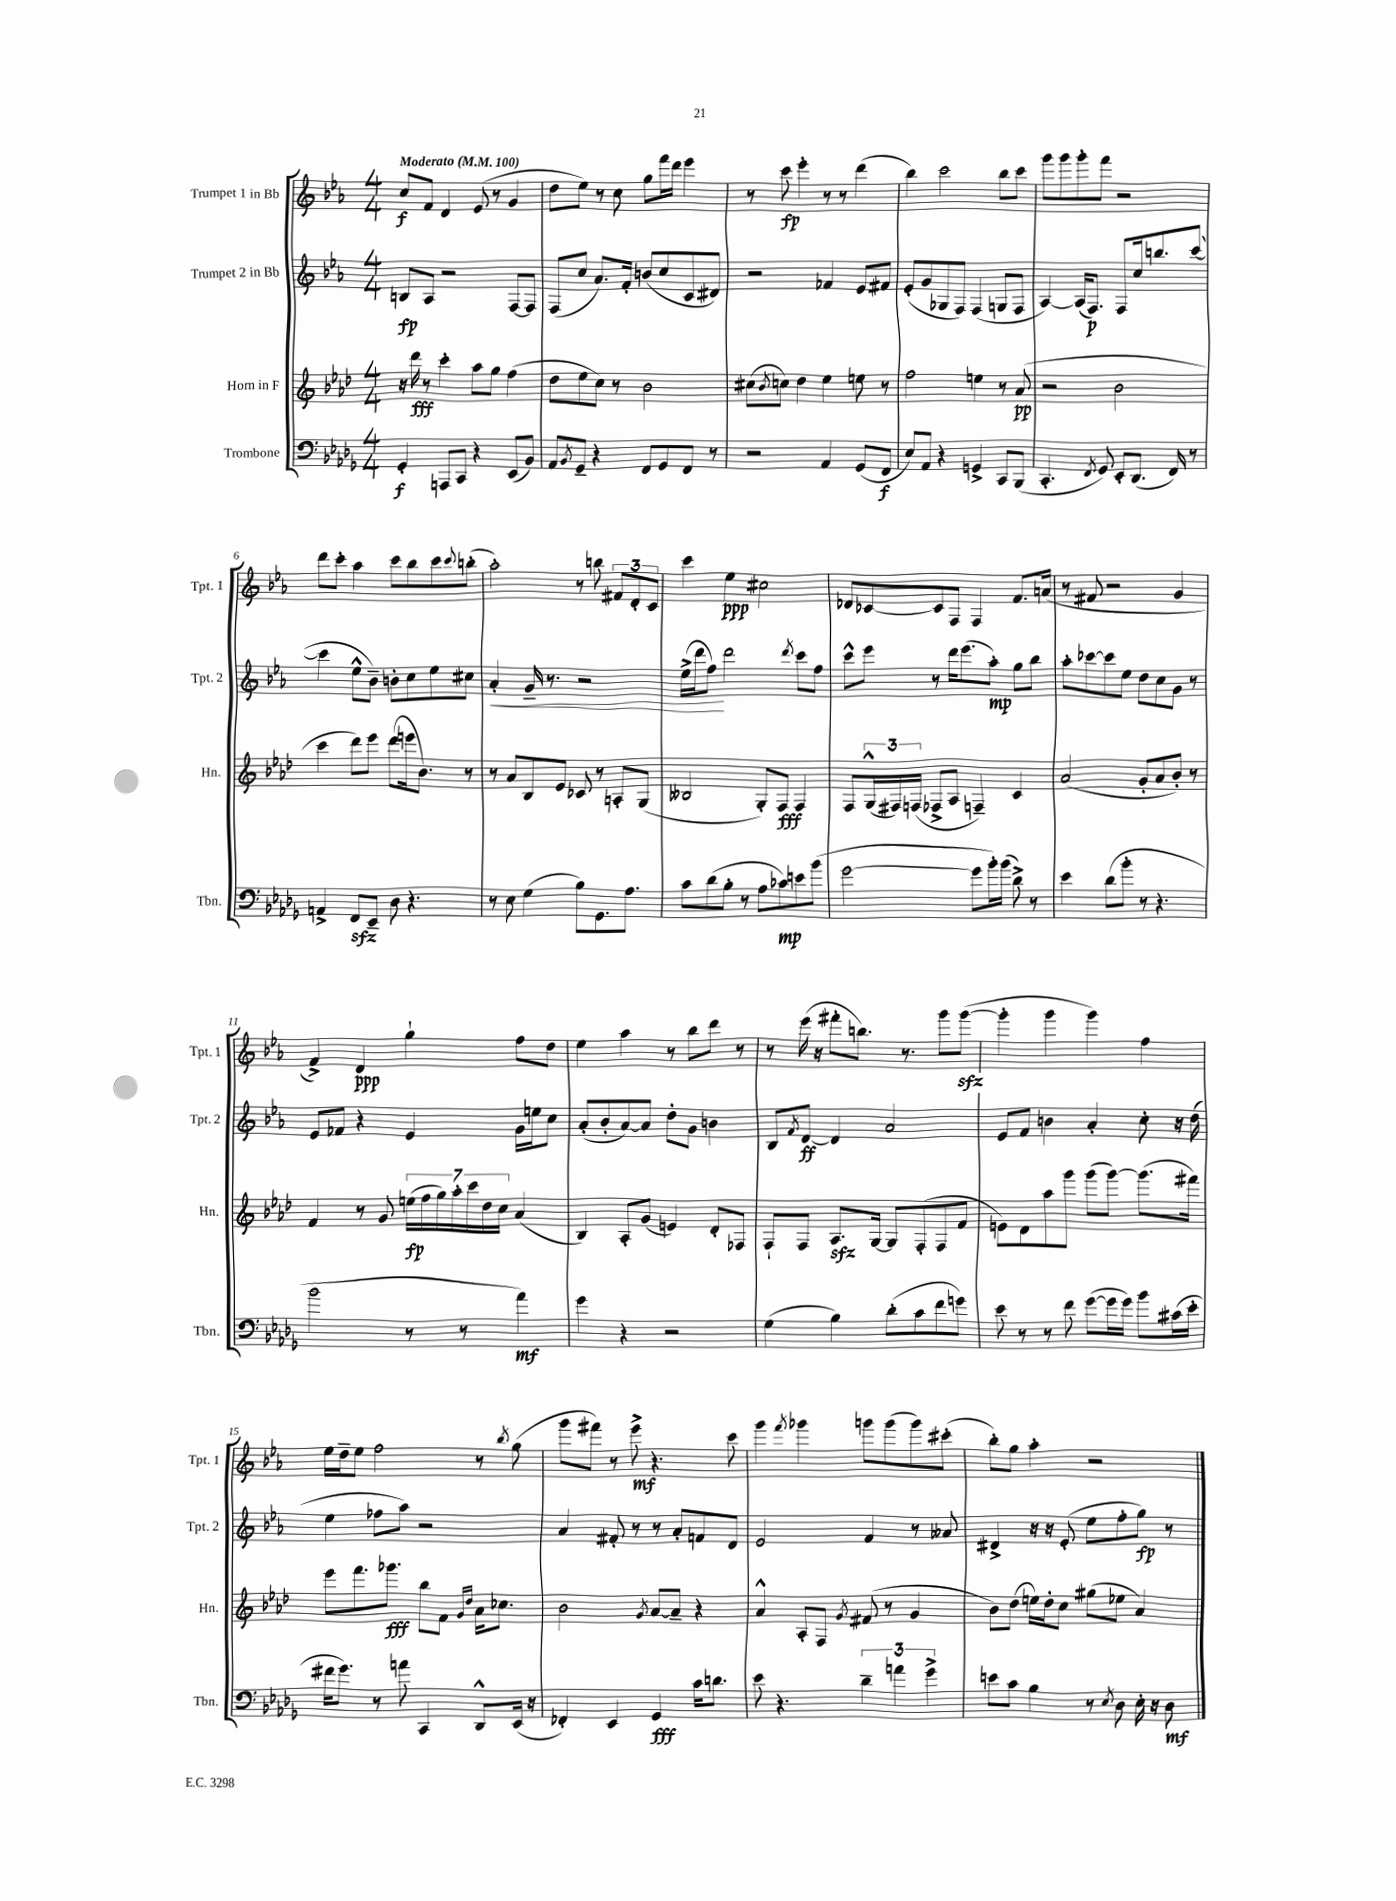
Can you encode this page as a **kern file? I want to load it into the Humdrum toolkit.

**kern	**kern	**kern	**kern
*staff4	*staff3	*staff2	*staff1
*clefF4	*clefG2	*clefG2	*clefG2
*k[b-e-a-d-g-]	*k[b-e-a-d-]	*k[b-e-a-]	*k[b-e-a-]
*M4/4	*M4/4	*M4/4	*M4/4
*MM100	*MM100	*MM100	*MM100
4GG-'	16r	8B	8cc
.	16ddd-	.	.
.	8r	8A-	8f
8AAA	4ccc'	2r	4d
8CC	.	.	.
4r	8aa-	.	(8e-
.	8gg	.	8r
(8EE-	(4ff	[8F	4g
8BB-)	.	8F]	.
=	=	=	=
8AA-	8dd-	(8F	8dd
8qBB-	.	.	.
8GG-~	8ee-	8cc	8ee-)
4r	8cc)	8.a-)	8r
.	8r	.	8cc
.	.	16f'	.
8FF	2b-	(8b	8gg
8GG-	.	8cc	16fff
.	.	.	16ddd
8FF	.	8c	4eee-
8r	.	8d#)	.
=	=	=	=
2r	(8cc#	2r	8r
.	8qb-	.	.
.	8cc)	.	8ccc
.	4dd-	.	4eee-'
4AA-	4ee-	4f-	8r
.	.	.	8r
(8GG-	8ee	8e-	(4ddd
8FF	8r	8f#	.
=	=	=	=
8E-)	2ff	(8e-'	4bb-)
8AA-	.	8g	.
4r	.	8G-	2ccc
.	.	8F)	.
4GG^	4ee	(4F	.
8CC	8r	8G	8bb-
(8BBB-	(8a-	8F	8ccc
=	=	=	=
4.CC'	2r	[4A-)	8ggg
.	.	.	8ggg
.	.	(16A-]	8ggg'
.	.	8.F)	.
8qFF	.	.	.
8GG-)	.	.	8fff
8EE-'	2b-	8F	2r
(8.DD-	.	16cc	.
.	.	8.bb	.
16FF)	.	.	.
8r	.	([8ccc	.
=	=	=	=
4AA^	4ccc	4ccc]	8ddd
.	.	.	8ccc'
8FF	8ddd-)	8ee-^^	4aa-
8EE-~	8eee-	8b-~)	.
8D-	(8ddd-	8b'	8ccc
4.r	16eee	8cc	8bb-
.	8.b-)	.	.
.	.	8ee-	8ccc
.	.	.	8qqccc
.	8r	8cc#	(8bb'
=	=	=	=
8r	8r	4a-'	2aa-')
8E-	8a-	.	.
(4G-	8B-	16g~	.
.	.	8.r	.
.	8e-	.	.
8B-)	8c-	2r	8r
8.GG-	8r	.	8bb
.	8A'	.	12f#
8.A-	.	.	.
.	.	.	12d'
.	(8G	.	.
.	.	.	12c
=	=	=	=
8c	2B--	(16ee-^	4ccc
.	.	16ddd	.
(8d-	.	8ff)	.
8B-'	.	2ddd	4ee-
8r	.	.	.
8A-	8G')	.	2cc#
8c-)	8F	.	.
.	.	8qddd	.
8e	4F	8ccc	.
(8b-	.	8ff	.
=	=	=	=
[2g-	8F	8ccc^^	8d-
.	(24G^^	8eee-	[8c-
.	24F#)	.	.
.	(24F	.	.
.	8F-^	8r	8c-]
.	8A-	16ddd	8F
.	.	(8.eee-	.
8g-]	4F~)	.	4F
16b-')	.	8aa-')	.
(16b-	.	.	.
8d-^)	4c	8gg	8.f
8r	.	8bb-	.
.	.	.	(16a
=	=	=	=
4e-	(2a-	8aa-'	8r
.	.	[8ccc-	8f#
(8d-	.	8ccc-]	2r
8b-'	.	8ee-	.
8r	8g'	8dd	.
4.r	8a-	8cc	.
.	8b-')	8g	4g
.	8r	8r	.
=	=	=	=
2b-	4f	8e-	4f^)
.	.	8f-	.
.	8r	4r	4d
.	8g	.	.
8r	(28ee	4e-	4gg`
.	28ff	.	.
.	28gg)	.	.
.	28aa-'	.	.
8r	.	.	.
.	28ccc	.	.
.	28dd-	.	.
.	28cc	.	.
4a-)	(4a-	16g	8ff
.	.	16ee	.
.	.	8cc	8dd
=	=	=	=
4g-	4B-)	(8a-'	4ee-
.	.	8b-'	.
4r	8A-'	[8a-)	4aa-
.	(8g	8a-]	.
2r	4e)	8dd'	8r
.	.	8g	8bb-
.	8d-'	4b	8ddd
.	8F-	.	8r
=	=	=	=
(4G-	8F`	8B-	8r
.	.	8qf	.
.	8F	[8d	(16eee-
.	.	.	16r
4B-)	8.A-	4d]	8fff#'
.	.	.	8.bb)
.	[16G	.	.
(8d-'	8G]	2a-	.
.	.	.	8.r
8c	(8F'	.	.
8f	8F	.	8ggg
8g)	8f	.	([8ggg
=	=	=	=
8e-	8e)	8e-	4ggg']
8r	8d-	8f	.
8r	8aa-	4b	4ggg
8f	8ggg	.	.
([8g-	(8ggg	4a-'	4ggg)
16g-]	[8ggg)	.	.
16g-)	.	.	.
8b-	(8.ggg]	8cc'	4ff
(16c#	.	16r	.
16e-'	16fff#)	(16dd	.
=	=	=	=
16f#	8eee-	4ee-	16ee-
8.g-)	.	.	16dd~
.	8.fff	.	8ee-
8r	.	8ff-	2ff
.	8.ggg-	.	.
8a	.	8aa-)	.
4CC	8bb-	2r	.
.	8f	.	.
.	16qqg	.	.
.	16qqdd-	.	.
8DD-^^	16a-	.	8r
.	8.cc-	.	.
.	.	.	8qbb-
(16EE-	.	.	(8gg
16r	.	.	.
=	=	=	=
4FF-')	2b-	4a-	8ggg
.	.	.	8fff#)
4EE-	.	8f#'	8r
.	.	8r	8eee-^
.	8qg	.	.
4GG-	[8a-	8r	4.r
.	8a-~]	8a-'	.
16c	4r	8f	.
8.d	.	.	.
.	.	8d	8ccc
=	=	=	=
8e-	4a-^^	2e-	4ggg
4.r	.	.	.
.	.	.	8qfff
.	8A-'	.	4ggg-
.	8F	.	.
.	8qg	.	.
6d-~	(8f#	4f	8ggg
.	8r	.	(8ggg
6a	.	.	.
.	4g	8r	8ggg)
6g-^	.	.	.
.	.	8a--	(8ccc#'
=	=	=	=
8e	8b-)	4d#^	8bb-')
8c	(8dd-	.	8gg
4B-	16ee)	16r	4aa-'
.	16dd-'	16r	.
.	8cc	(8e-'	.
8r	(8gg#	8ee-	2r
8qE-	.	.	.
8D-	8ee-	8ff'	.
16E-'	4a-)	8gg)	.
16r	.	.	.
8D-	.	8r	.
==	==	==	==
*-	*-	*-	*-
